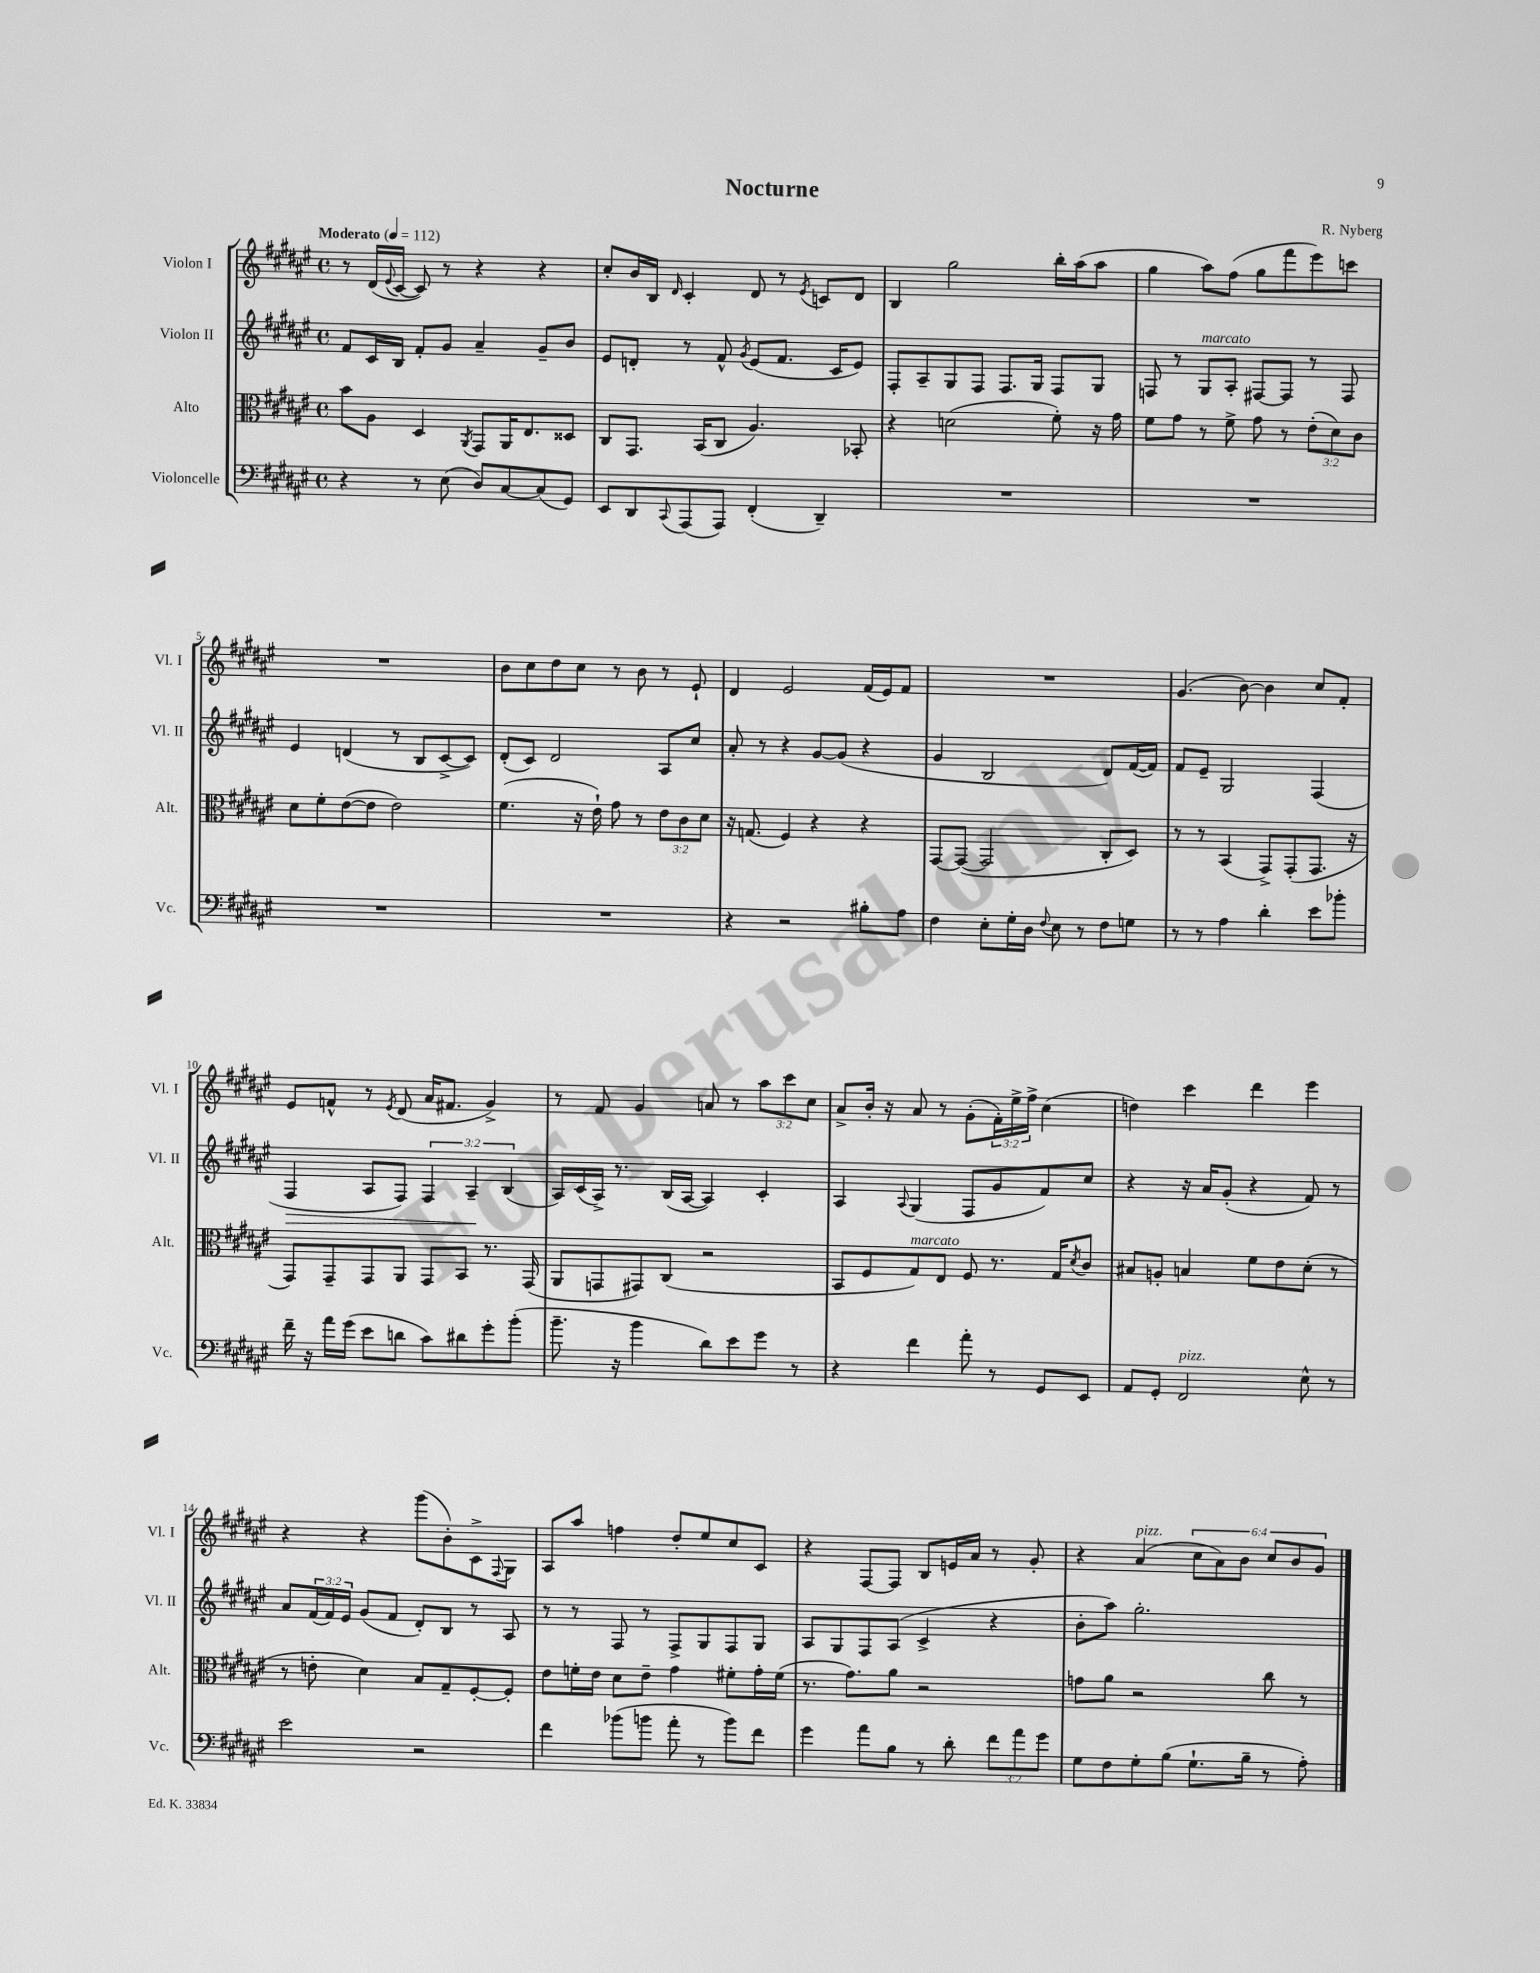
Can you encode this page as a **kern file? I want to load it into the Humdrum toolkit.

**kern	**kern	**kern	**kern
*staff4	*staff3	*staff2	*staff1
*clefF4	*clefC3	*clefG2	*clefG2
*k[f#c#g#d#a#e#]	*k[f#c#g#d#a#e#]	*k[f#c#g#d#a#e#]	*k[f#c#g#d#a#e#]
*M4/4	*M4/4	*M4/4	*M4/4
*met(c)	*met(c)	*met(c)	*met(c)
*MM112	*MM112	*MM112	*MM112
4r	8b\L	8f#/L	8r
.	8A#\J	16c#/L	(16d#/LL
.	.	.	8qqe#/
.	.	16B/JJ	[16c#/JJ
8r	4D#/	8f#'/L	8c#/])
(8E#\	.	8g#/J	8r
.	8qAA#/	.	.
8D#/L)	8GG#/L	4a#~/	4r
[8C#/	16AA#/K	.	.
.	8.E#/	.	.
(8C#/]	.	8g#~/L	4r
8GG#/J)	8D##/J	8b/J	.
=	=	=	=
8EE#/L	8C#/L	8e#/L	8cc#'/L
8DD#/	8.GG#/J	8d'/J	16b/L
.	.	.	16B/JJ
8qqCC#/	.	.	16qqd#/
(8AAA#/	.	8r	4c#'/
.	(16BB/LK	.	.
8AAA#/J)	8C#/J	8f#^^/	.
.	.	8qg#/	.
(4FF#'/	4.A#/)	(8e#/L	8d#/
.	.	8.f#/J	8r
.	.	.	8qe#/
4DD#~/)	.	.	8c/L
.	.	16c#/LK	.
.	8BB-'/	8e#/J)	8d#/J
=	=	=	=
1r	4r	8F#'/L	4B/
.	.	8A#~/	.
.	(2d\	8G#/	2gg#\
.	.	8F#/J	.
.	.	8.F#/L	.
.	.	16G#/Jk	.
.	8f#'\)	8F#/L	16bb'\LL
.	.	.	(16aa#\J
.	16r	8G#/J	8aa#\J
.	16g#\	.	.
=	=	=	=
1r	8f#\L	8F/	4gg#\
.	8g#\J	8r	.
.	8r	8G#/L	8aa#\L)
.	8f#^\	8A#'/J	(8ff#\J
.	8g#\	[8F#/L	8gg#\L
.	8r	8F#/]J	8fff#\
.	(12e#'\L	8r	8eee#\)
.	12d#\)	.	.
.	.	8F#/	8ccc\J
.	12c#\J	.	.
=	=	=	=
1r	8d#\L	4e#/	1r
.	8f#'\	.	.
.	([8e#\	(4d/	.
.	8e#\]J	.	.
.	2e#\)	8r	.
.	.	8B/L	.
.	.	[8c#^/	.
.	.	8c#/]J)	.
=	=	=	=
1r	(4.f#\	(8d#'/L	8b\L
.	.	8c#/J)	8cc#\
.	.	2d#/	8dd#\
.	16r	.	8cc#\J
.	16e#`\)	.	.
.	8g#\	.	8r
.	8r	.	8b\
.	12e#\L	8A#/L	8r
.	12c#\	.	.
.	.	8cc#/J	8e#`/
.	12d#\J	.	.
=	=	=	=
4r	16r	8a#'/	4d#/
.	(8.G/	.	.
.	.	8r	.
2r	4F#/)	4r	2e#/
.	4r	[8g#/L	.
.	.	(8g#/]J	.
8B#'\L	4r	4r	(16f#/LL
.	.	.	16e#/J)
8A#\J	.	.	8f#/J
=	=	=	=
4F#\	[8GG#/L	4g#/	1r
.	(8GG#/_J	.	.
8E#'\L	2GG#/]	2B/	.
16G#'\L	.	.	.
16D#\JJ	.	.	.
8qqF#/	.	.	.
8E#\	.	.	.
8r	.	.	.
8F#\L	8C#'/L	8d#/L)	.
8G\J	8D#/J)	([16f#/L	.
.	.	16f#/]JJ)	.
=	=	=	=
8r	8r	8f#/L	(4.g#/
8r	8r	8e#~/J	.
4A#\	(4BB/	2G#/	.
.	.	.	[8b\)
4d#'\	8GG#^/L)	.	4b\]
.	(8GG#'/	.	.
8e#\L	8.GG#/J	(4F#/	8cc#/L
8b-'\J	.	.	8f#'/J
.	16r	.	.
=	=	=	=
16f#~\	8GG#/L)	4F#/	8e#/L
16r	.	.	.
16a#\LL	8GG#~/	.	8f^^/J
(16g#\JJ	.	.	.
8e#\L	8GG#/	8A#/L	8r
.	.	.	8qe#/
8d\J	8AA#/J	8F#/J)	(8d#/
8c#\L)	8GG#/L	6F#/	16a#/LK
.	.	.	8.f#/J
8d#\	8BB/J	.	.
.	.	6A#~/	.
8g#'\	8.r	.	4g#^/)
.	.	(6B/	.
(8b'\J	.	.	.
.	(16GG#/	.	.
=	=	=	=
8.b~\	8AA#/L	16A#/LL)	8r
.	.	(16c#/	.
.	8GG/	16A#^/JJ)	8f#/
16r	.	8.r	.
4b\	8GG#/)	.	4g#/
.	(8C#/J	(16B/LL	.
.	.	[16A#/JJ	.
8d#\L)	2r	4A#/])	8a/
8e#\	.	.	8r
8g#\J	.	4c#'/	12aa#\L
.	.	.	12ccc#\
8r	.	.	.
.	.	.	12cc#\J
=	=	=	=
4r	8BB/L	4A#/	8a#^/L
.	8F#/	.	16b'/Jk
.	.	.	16r
.	.	8qqA#/	.
4f#\	8G#/)	(4G#/	8a#/
.	8E#/J	.	8r
8a#'\	8F#/	8F#/L	(8g#'\L
8r	8.r	8g#/	24f#'\L)
.	.	.	24ee#^\
.	.	.	24ff#^\JJ
8GG#/L	.	8f#/)	(4cc#\
.	16G#/LK	.	.
.	8qd#/	.	.
8EE#/J	8c#/J	8cc#/J	.
=	=	=	=
8AA#/L	8B#/L	4r	4dd\)
8GG#'/J	8A'/J	.	.
2FF#/	4B/	16r	4ccc#\
.	.	16a#/LK	.
.	.	(8g#'/J	.
.	8f#\L	4r	4ddd#\
.	8e#\	.	.
8E#^^\	(8d#'\J	8f#/)	4eee#\
8r	8r	8r	.
=	=	=	=
2e#\	8r	8a#/L	4r
.	8e'\	(24f#/L	.
.	.	24f#/)	.
.	.	24e#/JJ	.
.	4d#\)	(8g#/L	4r
.	.	8f#/J	.
2r	8B/L	8d#'/L)	(8ggg#\L
.	8G#~/	8B/J	8b'\)
.	[8F#'/	8r	8c#^\
.	.	.	8qqF#/
.	8F#'/]J	8A#/	8G#\J
=	=	=	=
4f#\	8e#\L	8r	8A#/L
.	16f'\L	8r	8aa#/J
.	16e#\JJ	.	.
(8b-\L	8d#\L	8F#/	4ff\
8b\J	8e#~\J	8r	.
8a#'\	4g#\	8F#^/L	8dd#'/L
8r	.	8G#/	8ee#/
8b\L)	8f#'\L	8F#/	8cc#/
8f#\J	16g#'\L	8G#/J	8c#/J
.	(16f#\JJ	.	.
=	=	=	=
4g#\	8.r	8A#/L	4r
.	.	8G#/	.
.	8.g#\L)	.	.
8a#\L	.	8F#/	[8F#/L
8B\J	8a#\J	(8A#/J	8F#/]J
8r	2r	4c#^/	8B/L
8d#'\	.	.	16e/L
.	.	.	16a#/JJ
12f#\L	.	4r	8r
12a#\	.	.	.
.	.	.	8g#'/
12g#\J	.	.	.
=	=	=	=
8G#\L	8g\L	8b'\L	4r
8F#\	8a#\J	8aa#\J)	.
8G#'\	2r	2.gg#'\	(4a#/
(8B\J	.	.	.
8.G#`\L	.	.	12cc#\L
.	.	.	12a#\)
.	.	.	12b\J
16B~\Jk	.	.	.
8r	8cc#\	.	12cc#/L
.	.	.	12b/
8A#'\)	8r	.	.
.	.	.	12g#/J
==	==	==	==
*-	*-	*-	*-
